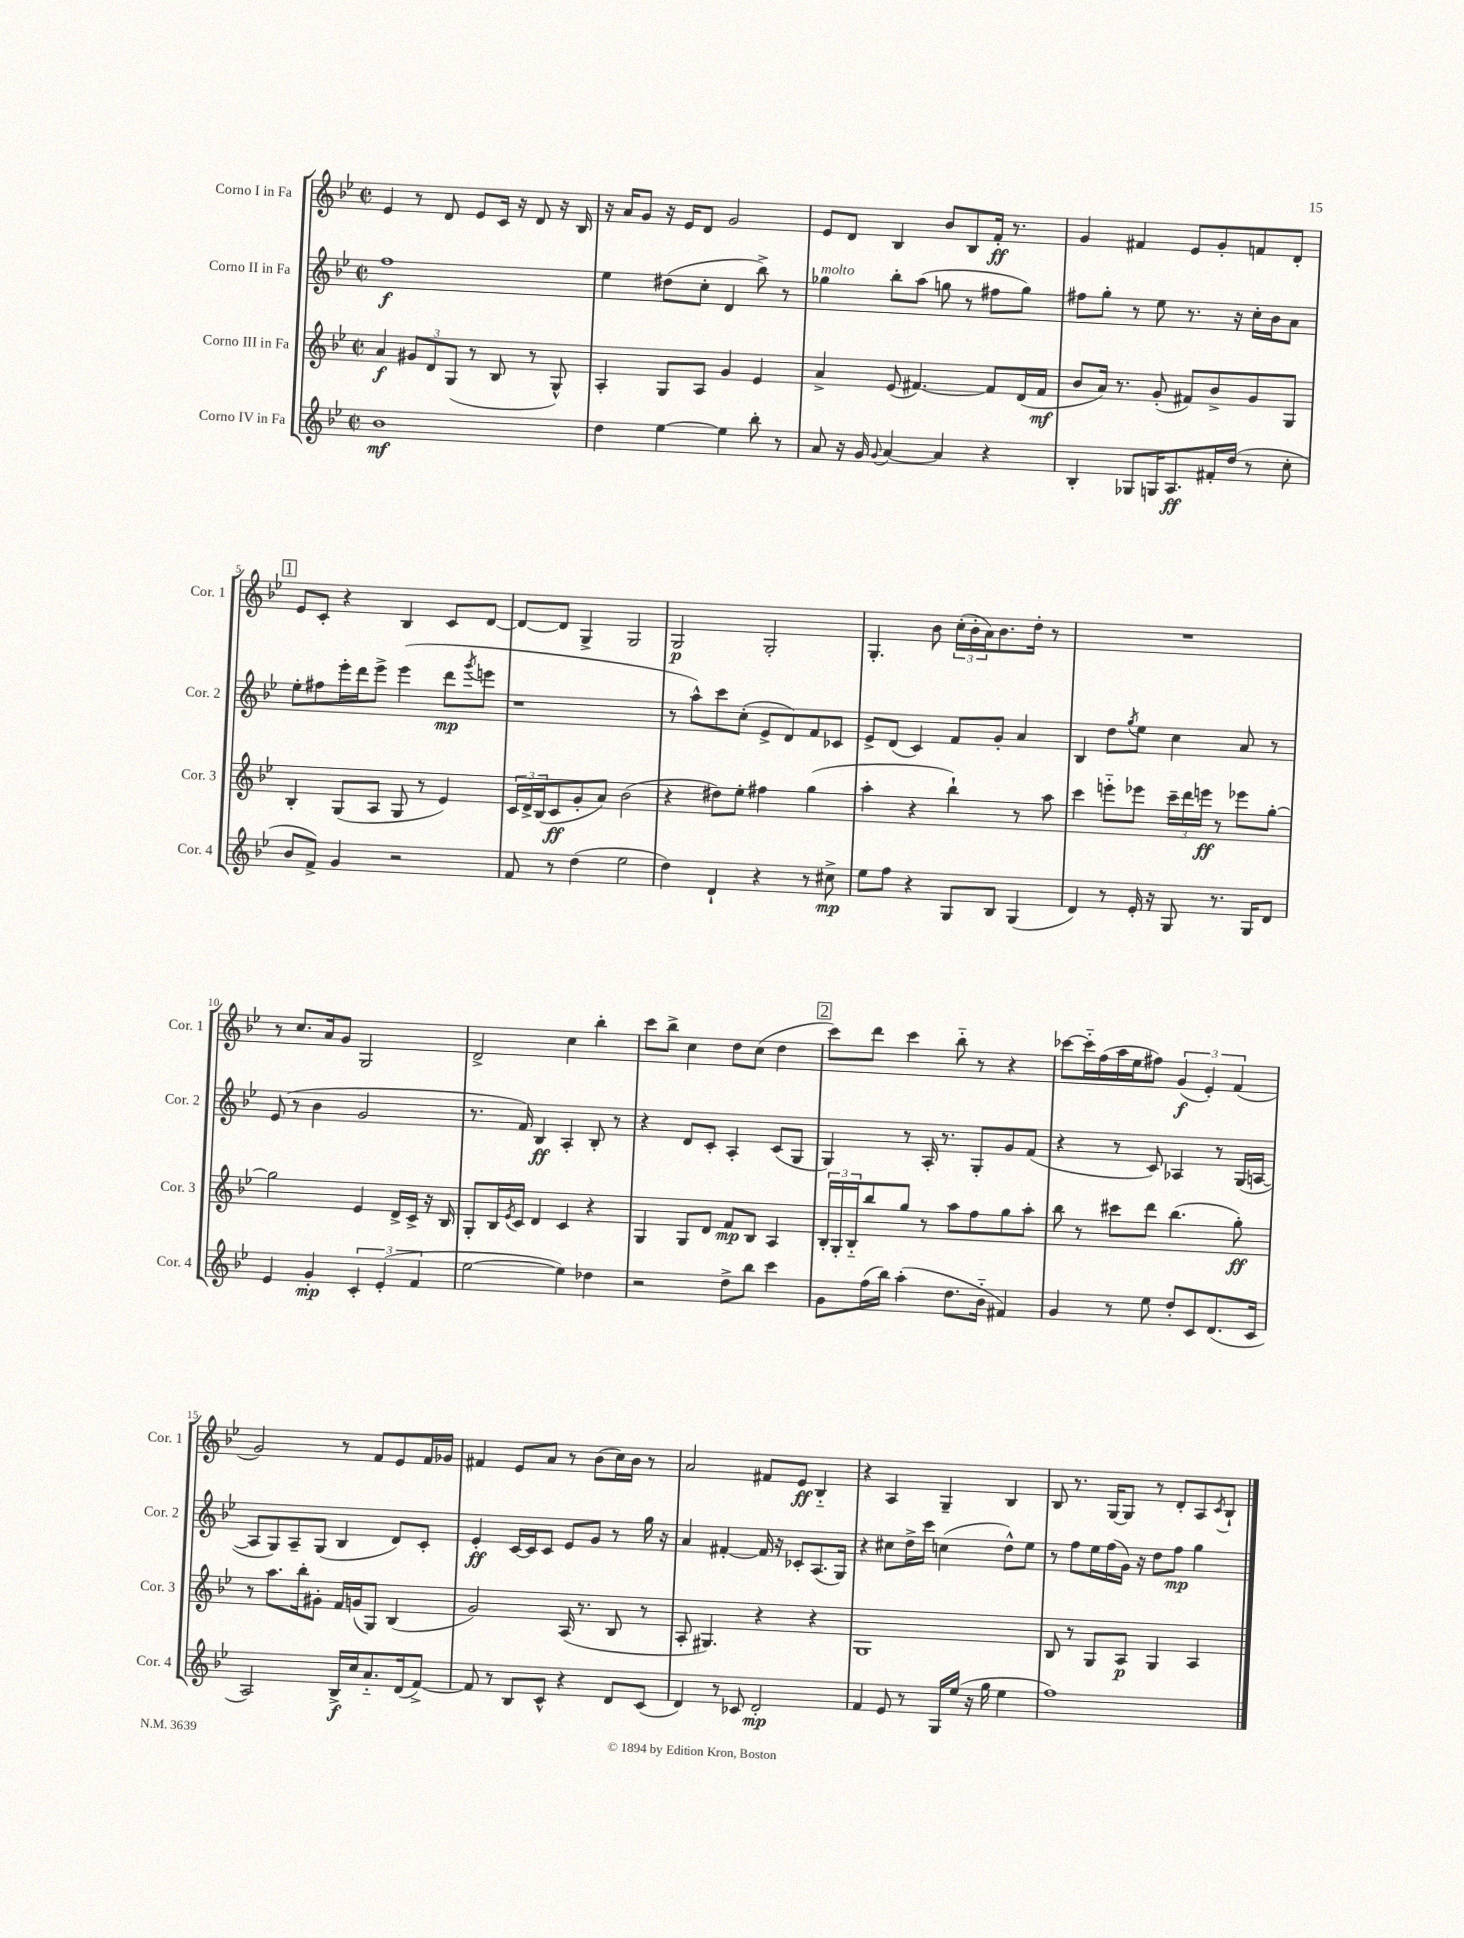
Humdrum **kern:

**kern	**dynam	**kern	**dynam	**kern	**dynam	**kern	**dynam
*part4	*part4	*part3	*part3	*part2	*part2	*part1	*part1
*staff4	*staff4	*staff3	*staff3	*staff2	*staff2	*staff1	*staff1
*I"Corno IV in Fa	*	*I"Corno III in Fa	*	*I"Corno II in Fa	*	*I"Corno I in Fa	*
*I'Cor. 4	*	*I'Cor. 3	*	*I'Cor. 2	*	*I'Cor. 1	*
*clefG2	*	*clefG2	*	*clefG2	*	*clefG2	*
*k[b-e-]	*	*k[b-e-]	*	*k[b-e-]	*	*k[b-e-]	*
*M2/2	*	*M2/2	*	*M2/2	*	*M2/2	*
*met(c|)	*	*met(c|)	*	*met(c|)	*	*met(c|)	*
=1	=1	=1	=1	=1	=1	=1	=1
1b-	mf	4a/	f	1ff	f	4e-/	.
.	.	12g#X/L	.	.	.	8r	.
.	.	12d/	.	.	.	.	.
.	.	.	.	.	.	8d/	.
.	.	(12G/J	.	.	.	.	.
.	.	8r	.	.	.	8e-/L	.
.	.	8B-/	.	.	.	16c/Jk	.
.	.	.	.	.	.	16r	.
.	.	8r	.	.	.	8d/	.
.	.	8G^^/)	.	.	.	16r	.
.	.	.	.	.	.	16B-/	.
=2	=2	=2	=2	=2	=2	=2	=2
4dd\	.	4A'/	.	4ee-\	.	16r	.
.	.	.	.	.	.	16a/KL	.
.	.	.	.	.	.	8g/J	.
[4ee-\	.	8G/L	.	(8dd#X\L	.	16r	.
.	.	.	.	.	.	16e-/KL	.
.	.	8A/J	.	8cc'\J	.	8d/J	.
4ee-\]	.	4g/	.	4d/	.	2g/	.
8bb-'\	.	4e-/	.	8bb-^\)	.	.	.
8r	.	.	.	8r	.	.	.
=3	=3	=3	=3	=3	=3	=3	=3
!	!	!	!	!LO:TX:a:i:t=molto	!	!	!
8a/	.	4a^/	.	4gg-X\	.	8e-/L	.
16r	.	.	.	.	.	8d/J	.
16g/	.	.	.	.	.	.	.
8qqg/	.	.	.	.	.	.	.
[4a/	.	(8e-/	.	8bb-'\L	.	4B-/	.
.	.	[4.f#X/)	.	(8aa\J	.	.	.
4a/]	.	.	.	8ggn\	.	8b-/L	.
.	.	.	.	8r	.	8B-/	.
4r	.	8f#/L]	.	8ff#X\L	.	16f'/Jk	ff
.	.	.	.	.	.	8.r	.
.	.	(16d/L	.	8gg\J)	.	.	.
.	.	16f#/JJ	mf	.	.	.	.
=4	=4	=4	=4	=4	=4	=4	=4
4B-'/	.	8b-/L	.	8ff#X\L	.	4g/	.
.	.	16a/Jk)	.	8gg'\J	.	.	.
.	.	8.r	.	.	.	.	.
8G-X/L	.	.	.	8r	.	4f#X/	.
16Gn/K	.	(8g'/	.	8ee-\	.	.	.
8.A/	ff	.	.	.	.	.	.
.	.	8f#X/L)	.	8.r	.	8e-/L	.
16f#X'/L	.	8b-^/	.	.	.	8g'/	.
(16dd/JJ	.	.	.	16r	.	.	.
8r	.	8g/	.	16cc'\LL	.	8fn/	.
.	.	.	.	16b-\J	.	.	.
8cc'\	.	8G/J	.	8a\J	.	8d'/J	.
!!LO:LB:g=z
!!LO:REH:place=s1:t=1
=5	=5	=5	=5	=5	=5	=5	=5
8b-/L	.	4B-'/	.	8ee-'\L	.	8e-/L	.
8f^/J)	.	.	.	8ff#X\	.	8c'/J	.
4g/	.	(8G/L	.	16eee-'\L	.	4r	.
.	.	.	.	16ddd\J	.	.	.
.	.	8A/J	.	8eee-^\J	.	.	.
2r	.	8G/	.	(4eee-\	.	4B-/	.
.	.	8r	.	.	.	.	.
.	.	4e-/)	.	8ddd\L	mp	8c/L	.
.	.	.	.	8qggg/	.	.	.
.	.	.	.	8eeen\J	.	[8d/J	.
=6	=6	=6	=6	=6	=6	=6	=6
8f/	.	24c/LL	.	1r	.	8d/L_	.
.	.	24d^/	.	.	.	.	.
.	.	(24B-/J	.	.	.	.	.
8r	.	8c/	ff	.	.	8d/J]	.
(4dd\	.	8g'/	.	.	.	4G^/	.
.	.	8a/J)	.	.	.	.	.
2ee-\	.	(2b-\	.	.	.	2G/	.
=7	=7	=7	=7	=7	=7	=7	=7
4dd\)	.	4r	.	8r	.	2G/	p
.	.	.	.	8aa^^\L)	.	.	.
4d`/	.	8dd#X\L)	.	8ccc\	.	.	.
.	.	8ee-'\J	.	(8cc'\J	.	.	.
4r	.	4ff#X\	.	8e-^/L	.	2G'/	.
.	.	.	.	8d/)	.	.	.
8r	.	(4gg\	.	8f/	.	.	.
8cc#X^\	mp	.	.	8c-X/J	.	.	.
=8	=8	=8	=8	=8	=8	=8	=8
8ee-\L	.	4aa'\	.	8e-^/L	.	4.G'/	.
8ff\J	.	.	.	(8d/J	.	.	.
4r	.	4r	.	4c/)	.	.	.
.	.	.	.	.	.	8b-\	.
8G/L	.	4bb-`\)	.	8f/L	.	(24cc'\LL	.
.	.	.	.	.	.	24b-'\	.
.	.	.	.	.	.	24a\J)	.
8B-/J	.	.	.	8g'/J	.	8.b-\	.
(4G/	.	8r	.	4a/	.	.	.
.	.	.	.	.	.	16dd'\Jk	.
.	.	8aa\	.	.	.	8r	.
=9	=9	=9	=9	=9	=9	=9	=9
4d/)	.	4ccc\	.	4B-/	.	1r	.
8r	.	8eeen\L	.	8dd\L	.	.	.
.	.	.	.	8qgg/	.	.	.
16e-'/	.	8eee-X\J	.	8ee-\J	.	.	.
16r	.	.	.	.	.	.	.
8G/	.	24ccc~\LL	.	4cc\	.	.	.
.	.	24ddd\	.	.	.	.	.
.	.	24eeen\JJ	ff	.	.	.	.
8.r	.	8r	.	.	.	.	.
.	.	8eee-X\L	.	8a/	.	.	.
16G/KL	.	.	.	.	.	.	.
8d/J	.	[8gg'\J	.	8r	.	.	.
!!LO:LB:g=z
=10	=10	=10	=10	=10	=10	=10	=10
4e-/	.	2gg\]	.	(8e-/	.	8r	.
.	.	.	.	8r	.	8.cc/L	.
4g'/	mp	.	.	4b-\	.	.	.
.	.	.	.	.	.	16a/k	.
.	.	.	.	.	.	8g/J	.
6c'/	.	4e-/	.	2g/	.	2G/	.
(6e-'/	.	.	.	.	.	.	.
.	.	16d^/LL	.	.	.	.	.
.	.	16c^/JJ	.	.	.	.	.
6f/	.	.	.	.	.	.	.
.	.	16r	.	.	.	.	.
.	.	16B-/	.	.	.	.	.
=11	=11	=11	=11	=11	=11	=11	=11
[2ee-\	.	8G'/L	.	8.r	.	2d^/	.
.	.	16B-/L	.	.	.	.	.
.	.	8qe-/	.	.	.	.	.
.	.	16c/JJ	.	16f/)	.	.	.
.	.	4d/	.	4B-/	ff	.	.
4ee-\])	.	4c/	.	4A'/	.	4cc\	.
4dd-X\	.	4r	.	8B-'/	.	4bb-'\	.
.	.	.	.	8r	.	.	.
=12	=12	=12	=12	=12	=12	=12	=12
2r	.	4G/	.	4r	.	8ccc\L	.
.	.	.	.	.	.	8bb-^\J	.
.	.	8G/L	.	8d/L	.	4cc\	.
.	.	8d/J	.	8c'/J	.	.	.
8dd^\L	.	8f/L	mp	4A'/	.	8dd\L	.
8bb-\J	.	8B-/J	.	.	.	(8cc\J	.
4ccc\	.	4A/	.	(8c/L	.	4dd\	.
.	.	.	.	8G/J	.	.	.
!!LO:REH:place=s1:t=2
=13	=13	=13	=13	=13	=13	=13	=13
8g\L	.	24B-'/LL	.	4G/)	.	8ccc\L)	.
.	.	24G'/	.	.	.	.	.
.	.	24B-/J	.	.	.	.	.
(16ff\L	.	8bb-/	.	.	.	8ddd\J	.
16bb-\JJ)	.	.	.	.	.	.	.
(4aa'\	.	8gg/J	.	8r	.	4ccc\	.
.	.	8r	.	16A'/	.	.	.
.	.	.	.	8.r	.	.	.
8.dd\L	.	8aa\L	.	.	.	8bb-\	.
.	.	8ff\	.	8G'/L	.	8r	.
16b-\Jk	.	.	.	.	.	.	.
4f#X/)	.	8gg\	.	8g/	.	4r	.
.	.	8aa'\J	.	(8f/J	.	.	.
=14	=14	=14	=14	=14	=14	=14	=14
4g/	.	8bb-\	.	4r	.	[8ccc-X\L	.
.	.	8r	.	.	.	16ccc-\L]	.
.	.	.	.	.	.	(16ff\	.
8r	.	8ccc#X\L	.	8r	.	16aa\	.
.	.	.	.	.	.	16ee-\J	.
8ee-\	.	8ddd\J	.	8c/)	.	8ff#X\J)	.
8dd'/L	.	(4.bb-\	.	4A-X/	.	(6g/	f
8c/	.	.	.	.	.	.	.
.	.	.	.	.	.	6e-'/)	.
(8.d/	.	.	.	8r	.	.	.
.	.	.	.	.	.	(6f/	.
.	.	8gg'\)	ff	(16G/LL	.	.	.
16c/Jk	.	.	.	[16An/JJ	.	.	.
!!LO:LB:g=z
=15	=15	=15	=15	=15	=15	=15	=15
2A/)	.	8r	.	8A/L]	.	2g/)	.
.	.	8.aa\L	.	8G/)	.	.	.
.	.	.	.	8A~/	.	.	.
.	.	16bb-'\k	.	.	.	.	.
.	.	8g#X'\J	.	(8G/J	.	.	.
16B-^/LL	f	16f/LL	.	4B-/	.	8r	.
16cc/J	.	(16gn/J	.	.	.	.	.
8.a/	.	8G/J)	.	.	.	8f/L	.
.	.	(4B-/	.	8d/L)	.	8e-/	.
(16d/k	.	.	.	.	.	.	.
[8f^/J)	.	.	.	8c'/J	.	16f/L	.
.	.	.	.	.	.	16g-X/JJ	.
=16	=16	=16	=16	=16	=16	=16	=16
8f/]	.	2g/)	.	4e-'/	ff	4f#X/	.
8r	.	.	.	.	.	.	.
8B-/L	.	.	.	[16c/LL	.	8e-/L	.
.	.	.	.	16c/J]	.	.	.
8c^^/J	.	.	.	8c/J	.	8a/J	.
4r	.	(16A/	.	8e-/L	.	8r	.
.	.	8.r	.	.	.	.	.
.	.	.	.	8g/J	.	(8b-\L	.
8d/L	.	8B-/	.	8r	.	16cc\L)	.
.	.	.	.	.	.	16b-\JJ	.
(8c/J	.	8r	.	16gg\	.	8r	.
.	.	.	.	16r	.	.	.
=17	=17	=17	=17	=17	=17	=17	=17
4d/)	.	8A'/	.	4a/	.	2a/	.
.	.	4.G#X/)	.	.	.	.	.
8r	.	.	.	[4f#X'/	.	.	.
8c-X/	.	.	.	.	.	.	.
2d'/	mp	4r	.	16f#/]	.	8f#X/L	.
.	.	.	.	16r	.	.	.
.	.	.	.	8c-X'/L	.	8e-/J	ff
.	.	4r	.	(8.A/	.	4B-/	.
.	.	.	.	16G/Jk)	.	.	.
=18	=18	=18	=18	=18	=18	=18	=18
4f/	.	1G	.	4r	.	4r	.
8e-/	.	.	.	8cc#X\L	.	4A/	.
8r	.	.	.	16dd^\L	.	.	.
.	.	.	.	16ccc\JJ	.	.	.
16G/LL	.	.	.	(4ccn\	.	4G~/	.
(16ee-/JJ	.	.	.	.	.	.	.
16r	.	.	.	.	.	.	.
16gg\	.	.	.	.	.	.	.
4ee-\	.	.	.	8dd^^\L)	.	4B-/	.
.	.	.	.	8ee-\J	.	.	.
=19	=19	=19	=19	=19	=19	=19	=19
1ff)	.	8B-/	.	8r	.	8B-/	.
.	.	8r	.	8ff\L	.	8.r	.
.	.	8G/L	.	16ee-\L	.	.	.
.	.	.	.	(16ff\	.	[16G/KL	.
.	.	8A/J	p	16g\JJ)	.	8G/J]	.
.	.	.	.	16r	.	.	.
.	.	4G/	.	8dd\L	.	8r	.
.	.	.	.	8ff\J	mp	8d'/L	.
.	.	4A/	.	4gg\	.	8A/	.
.	.	.	.	.	.	8qc/	.
.	.	.	.	.	.	8B-`/J	.
==	==	==	==	==	==	==	==
*-	*-	*-	*-	*-	*-	*-	*-
